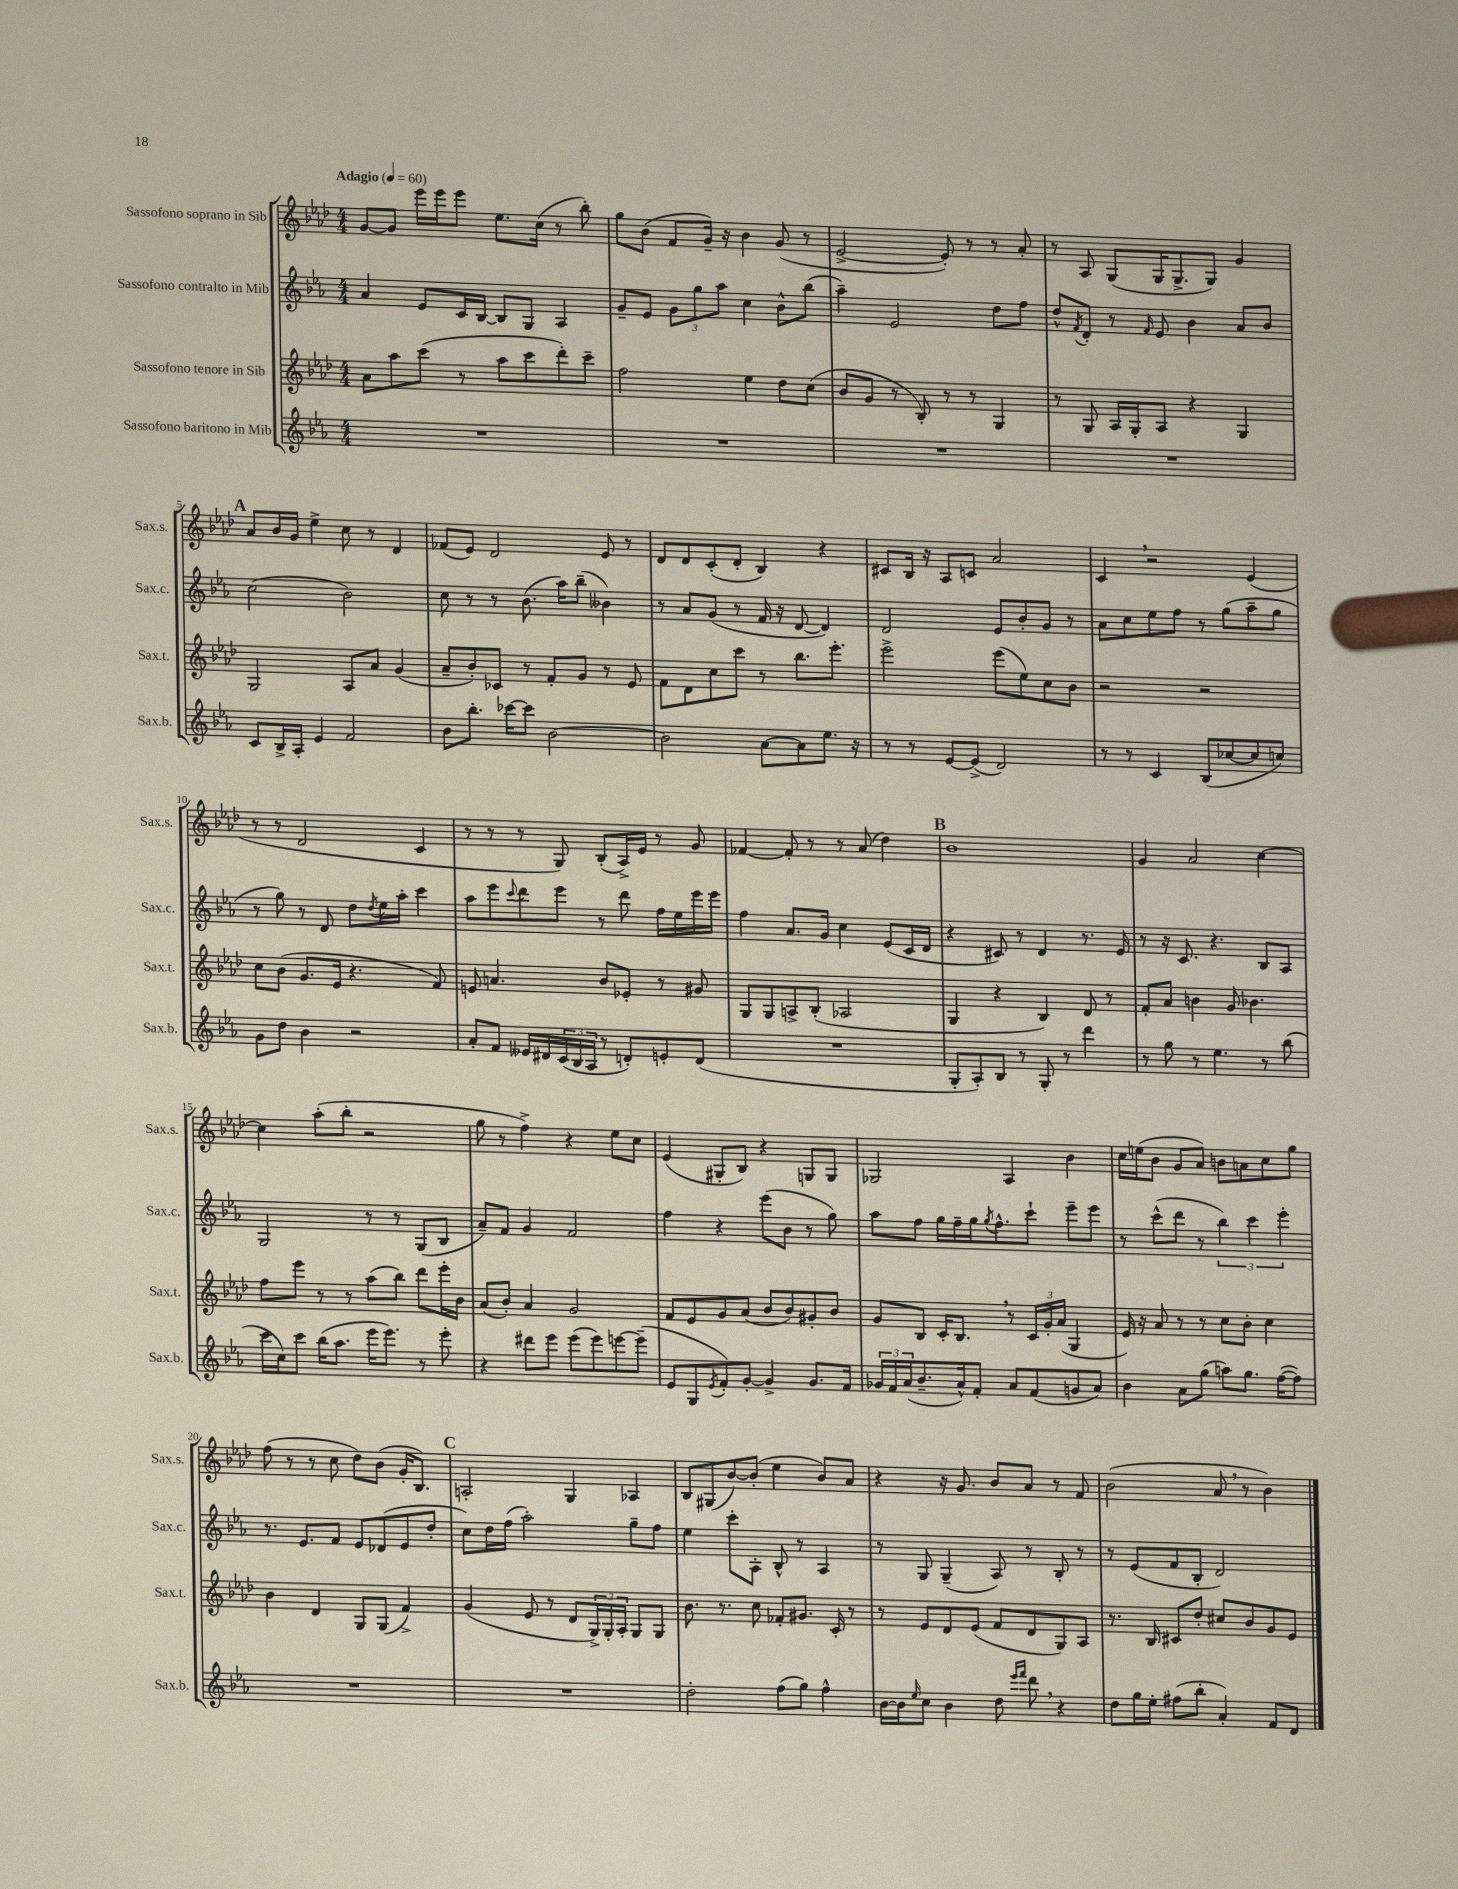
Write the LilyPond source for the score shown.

<<
\new StaffGroup <<
\new Staff = "s0" \with { instrumentName = "Sassofono soprano in Sib" shortInstrumentName = "Sax.s." } {
    \clef treble \key aes \major \numericTimeSignature \time 4/4 \tempo "Adagio" 4 = 60
    g'8~ g'8 ees'''16 ees'''16 ees'''8 ees''8. c''16( r8 bes''8-.) |
    g''8 bes'8( f'8 g'16--) r16 bes'4 g'8( r8 |
    ees'2~-> ees'8-.) r8 r8 aes'8-. |
    r8 aes8 g8( g16 g8.-> g8) g'4 |
    \mark \markup { \bold "A" } aes'8 bes'16 g'16 ees''4-> c''8 r8 des'4 |
    fes'8( ees'8) des'2 ees'8 r8 |
    des'8 des'8 c'8-.( des'8-. bes4) r4 |
    cis'8 bes16 r16 aes8 c'8 aes'2 |
    c'4 \breathe r2 ees'4( |
    r8 r8 des'2 c'4 |
    r8 r8 r8 g8) bes8-.( aes16->) ees'16 r8 g'8 |
    fes'4~ fes'8-. r8 r8 aes'8( des''4) |
    \mark \markup { \bold "B" } bes'1 |
    g'4 aes'2 c''4~ |
    c''4 aes''8-.( bes''8-. r2 |
    g''8 r8 f''4->) r4 ees''8 c''8 |
    ees'4( gis8-. bes8) r4 g8 g8 |
    ges2 aes4 bes'4 |
    c''16 e''16( bes'8 g'8 aes'8) b'8 a'8 c''8 g''8 |
    f''8( r8 r8 c''8 des''8) bes'8( g'16-. bes8.) |
    \mark \markup { \bold "C" } a2-. g4 aes4 |
    bes8 gis8( bes'8~) bes'8-.( ees''4 bes'8) aes'8 |
    r4 r16 g'8. bes'8 aes'8 r8 f'8 |
    bes'2( aes'8 \breathe r8 bes'4) \bar "|." |
}
\new Staff = "s1" \with { instrumentName = "Sassofono contralto in Mib" shortInstrumentName = "Sax.c." } {
    \clef treble \key ees \major \numericTimeSignature \time 4/4
    aes'4 ees'8 c'16 bes16~ bes8 g8 aes4 |
    g'8-- ees'8 \tuplet 3/2 { g'8 g''8 aes''8 } c''4 bes'8-^ bes''8( |
    aes''4--) ees'2 d''8 f''8 |
    d''8-^ \acciaccatura { f'8 } d'8-. r8 \grace { f'16 } ees'8 bes'4 aes'8 bes'8 |
    \mark \markup { \bold "A" } c''2( bes'2) |
    c''8 r8 r8 bes'8.( aes''16) bes''8--( beses'4) |
    r8 aes'8 g'8( r8 f'16 r16 d'8~ d'4) |
    d'2 ees'8 bes'8-. g'8 r8 |
    aes'8 c''8 ees''8 f''8 r8 g''8( aes''8-- g''8 |
    r8 g''8) r8 d'8 d''8 \acciaccatura { d''8 } ees''16 aes''16-. c'''4 |
    aes''8 ees'''8 \appoggiatura { c'''8 } d'''8 ees'''8 r8 d'''8 f''16 ees''16 ees'''16 ees'''16 |
    f''4 aes'8. g'16 c''4 ees'8( c'16 d'16 |
    \mark \markup { \bold "B" } r4 cis'8) r8 d'4 r8. ees'16 |
    r8 r16 c'8. r4. bes8 aes8 |
    g2 r8 r8 g8( bes8 |
    aes'8--) f'8 g'4 f'2 |
    f''4 r4 ees'''8( bes'8 r8 g''8) |
    aes''8 f''8 g''16 f''16-- g''16 \acciaccatura { g''8 } f''8.-^ c'''8-! ees'''8-- ees'''8 |
    r8 c'''8-^( d'''8 r8 \tuplet 3/2 { bes''4) c'''4 ees'''4-. } |
    r8. ees'8. f'8 ees'8 des'8( ees'8 d''8-. |
    \mark \markup { \bold "C" } c''8) d''16 f''16( aes''2-.) g''8-- f''8 |
    ees''4 c'''8-. aes8-. bes8-^ r8 aes4 |
    r8 g8 g4--( aes8) r8 bes8-. r8 |
    r8 ees'8( f'8 bes8-. d'2) \bar "|." |
}
\new Staff = "s2" \with { instrumentName = "Sassofono tenore in Sib" shortInstrumentName = "Sax.t." } {
    \clef treble \key aes \major \numericTimeSignature \time 4/4
    aes'8 aes''8 c'''8( r8 aes''8 c'''8 des'''8-.) c'''8-- |
    f''2 ees''4 des''8 c''8( |
    bes'8 g'8 r8 bes8-.) r8 r8 g4 |
    r8 g8 aes16 g16-. aes8 r4 g4 |
    \mark \markup { \bold "A" } g2 aes8 aes'8 g'4( |
    aes'8-- bes'8-.) ces'8 r8 f'8-. g'8 r8 ees'8 |
    f'8 des'8 c''8 c'''8 r8 bes''8. ees'''8.-. |
    ees'''2-> ees'''8( ees''8) c''8 bes'8 |
    r2 r2 |
    c''8 bes'8( g'8. ees'16 r4. f'8) |
    e'8 a'4. bes'8 ees'8-. r8 gis'8 |
    g8 g8 a8-> bes8-.( aes2 |
    \mark \markup { \bold "B" } g4 r4 bes4) des'8 r8 |
    f'8-. aes'8 b'4 g'8 bes'4. |
    f''8 ees'''8 r8 r8 aes''8( bes''8) des'''8 ees'''16-. bes'16 |
    aes'8( bes'8-.) aes'4 g'2 |
    f'8 ees'8 g'8 aes'8( bes'8 bes'8) gis'8-. bes'8 |
    g'8 bes8 c'16-. bes8. \breathe r8 \tuplet 3/2 { c'16 g'16-. aes'16( } g4 |
    ees'16) r16 aes'8 r8 r8 c''8 bes'8-. c''4 |
    bes'4 des'4 g8 g8( f'4->) |
    \mark \markup { \bold "C" } g'4( ees'8 r8 des'8 \tuplet 3/2 { g16->) g16-. aes16-. } g8 g8 |
    bes'8. r8. c''8 fes'8-. gis'8. c'16-. r8 |
    r8 ees'8 des'8 ees'8( f'8 des'8 g8) aes8 |
    r8. bes16 cis'8 des''8-. cis''8 bes'8 g'8 ees'8 \bar "|." |
}
\new Staff = "s3" \with { instrumentName = "Sassofono baritono in Mib" shortInstrumentName = "Sax.b." } {
    \clef treble \key ees \major \numericTimeSignature \time 4/4
    R1 |
    R1 |
    R1 |
    R1 |
    \mark \markup { \bold "A" } c'8 bes16-> aes16-. ees'4 f'2 |
    bes'8 bes''8.-. ces'''16~ ces'''8 bes'2~ |
    bes'2 aes'8~ aes'8 ees''8. r16 |
    r8 r8 ees'8~ ees'8->( d'2) |
    r8 r8 c'4 bes8( ces''8~ ces''8 c''8) |
    g'8 d''8 bes'4 r2 |
    aes'8-. f'8 eeses'16 dis'16 \tuplet 3/2 { c'16( bes16 aes16 } r8 d'8-.) e'8-. d'8( |
    R1 |
    \mark \markup { \bold "B" } g8-. aes8-.) bes8 r8 g8-. r8 d'''4 |
    r8 g''8 r8 ees''4. r8 bes''8( |
    c'''16 c''16) c'''8 bes''16( aes''8. ees'''16 ees'''8.) r8 ees'''8-. |
    r4 dis'''8 ees'''8 ees'''8( ees'''8) e'''8~ e'''8--( |
    ees'8 g8 \acciaccatura { ees'8 } f'8-.) g'8~-. g'4-> g'8. f'16 |
    \tuplet 3/2 { ges'16 f'16 aes'16( } bes'8.-- aes'16-^) f'8-. aes'8 f'8( g'8 aes'8) |
    bes'4 aes'8 g''8( a''8) g''8. f''16~( f''8) |
    R1 |
    \mark \markup { \bold "C" } R1 |
    d''2-. f''8( g''8) f''4-^ |
    bes'16~ bes'16 \grace { ees''16 } c''8 bes'4 d''8 \grace { ees'''16 f'''16 } d'''8 \breathe r4 |
    d''8 g''16 ees''16-. fis''8( bes''8-. aes'4-.) f'8 d'8 \bar "|." |
}
>>
>>
